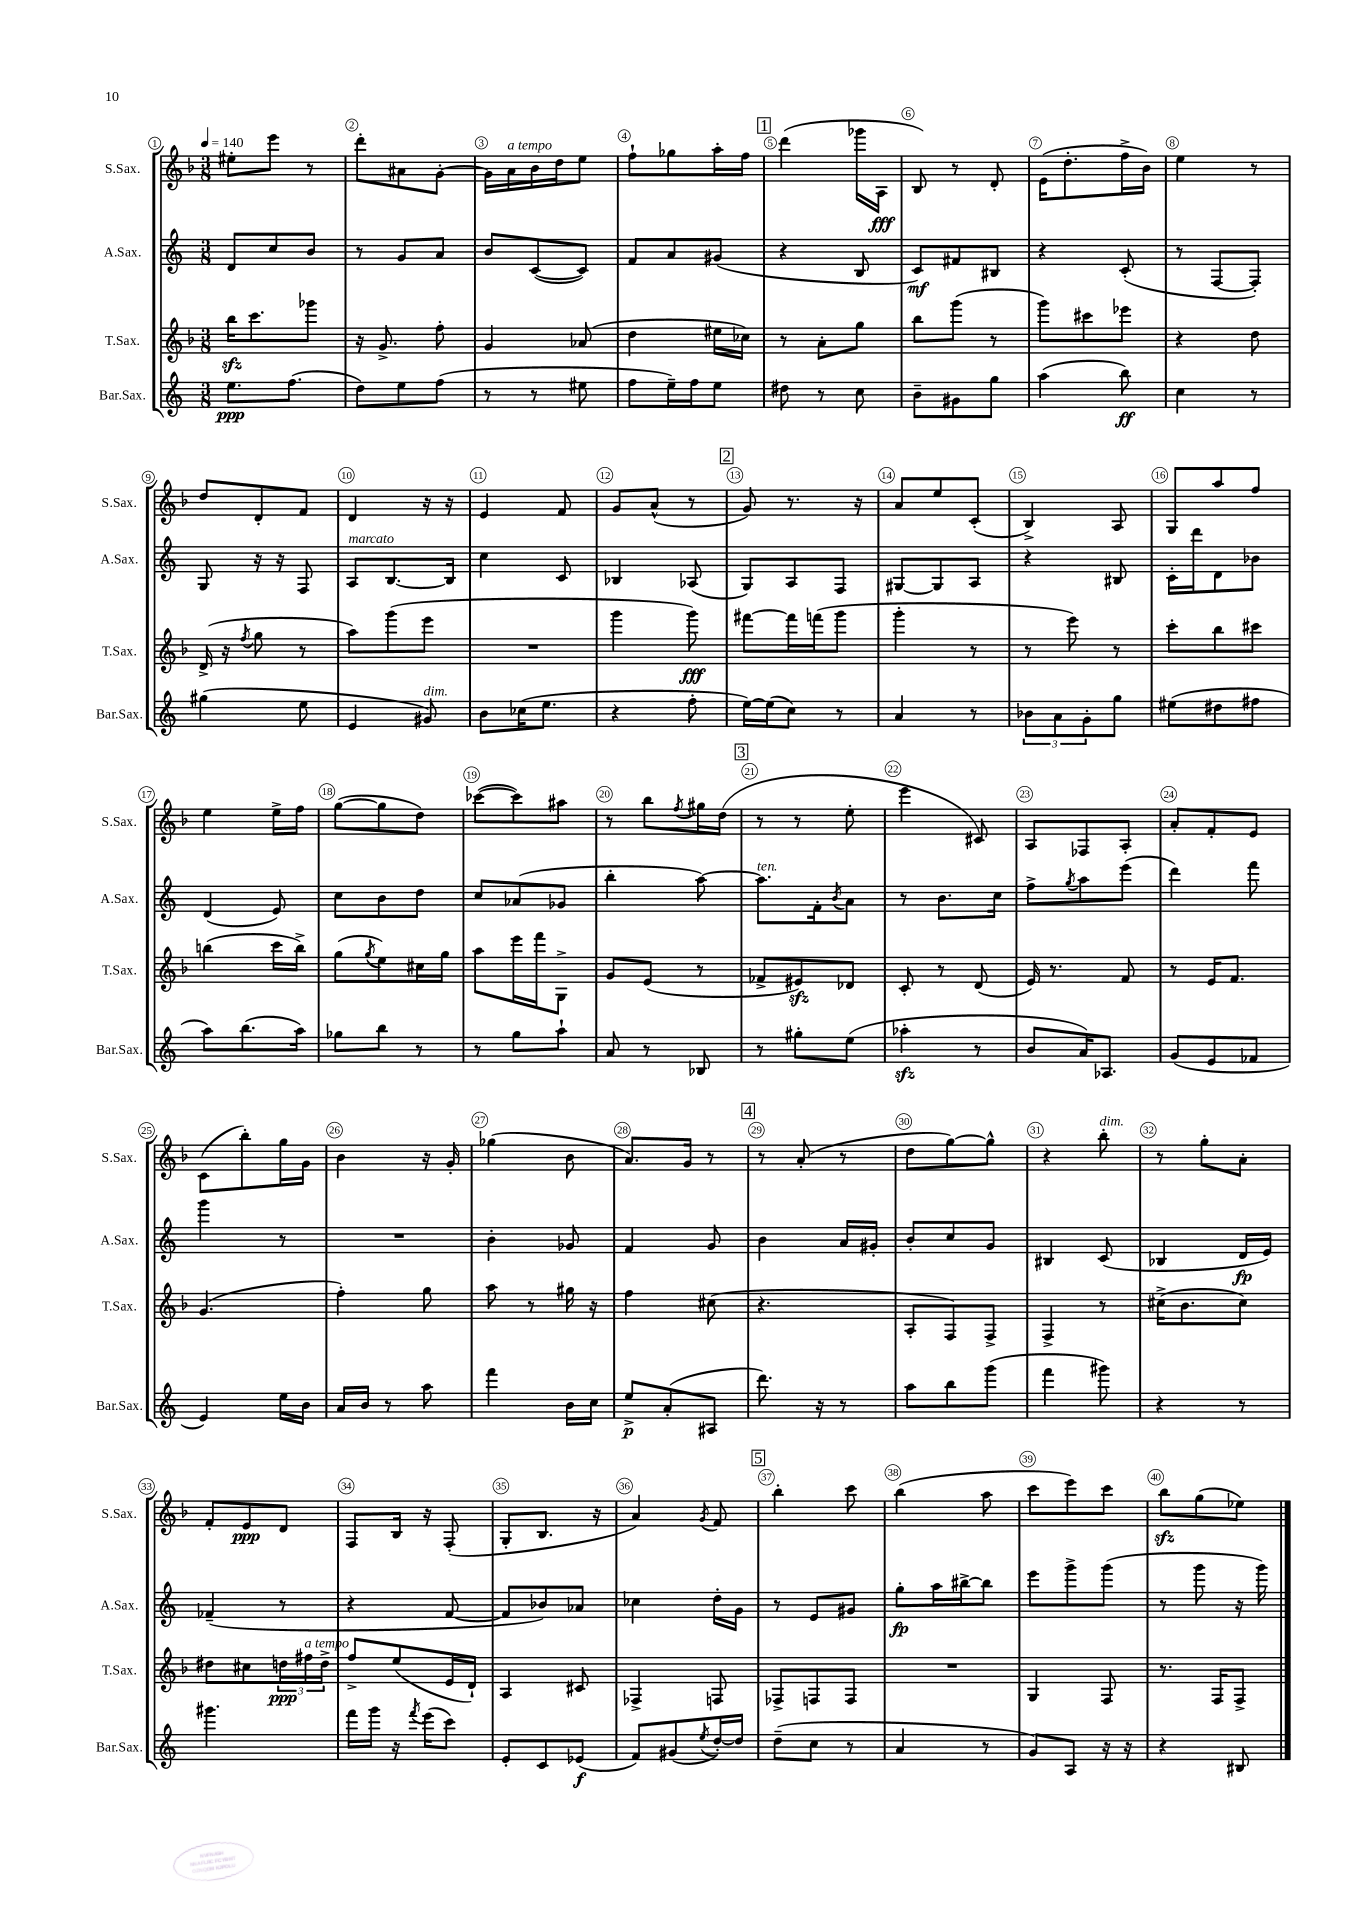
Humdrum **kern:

**kern	**kern	**kern	**kern
*staff4	*staff3	*staff2	*staff1
*clefG2	*clefG2	*clefG2	*clefG2
*k[]	*k[b-]	*k[]	*k[b-]
*M3/8	*M3/8	*M3/8	*M3/8
*MM140	*MM140	*MM140	*MM140
8.ee\L	16bb-\LK	8d/L	8ee#'\L
.	8.ccc\	.	.
.	.	8cc/	8eee\J
(8.ff\J	.	.	.
.	8ggg-\J	8b/J	8r
=	=	=	=
8dd\L)	16r	8r	8ddd'\L
.	8.g^/	.	.
8ee\	.	8g/L	8a#\
(8ff\J	8ff'\	8a/J	[8g'\J
=	=	=	=
8r	4g/	8b/L	16g\]LL
.	.	.	16a\
8r	.	([8c/	16b-\
.	.	.	16dd\J
8ee#\	(8a-/	8c/]J)	8ee\J
=	=	=	=
8ff\L	4dd\	8f/L	8ff`\L
16ee~\L)	.	8a/	8gg-\
16ff\J	.	.	.
8ee\J	16ee#\LL	(8g#/J	16aa'\L
.	16cc-\JJ)	.	16ff\JJ
=	=	=	=
8dd#\	8r	4r	(4ddd\
8r	8a'\L	.	.
8cc\	8gg\J	8B/	16ggg-\LL
.	.	.	16A\JJ
=	=	=	=
8b~\L	8bb-\L	8c/L)	8B-/)
8g#\	(8ggg\J	8f#/	8r
8gg\J	8r	8B#/J	8d'/
=	=	=	=
(4aa\	8ggg\L)	4r	(16e\LK
.	.	.	8.dd'\
.	8ccc#\	.	.
8bb\)	8eee-\J	(8c'/	16ff^\L
.	.	.	16b-\JJ)
=	=	=	=
4cc\	4r	8r	4ee\
.	.	[8F/L	.
8r	8dd\	8F'/]J)	8r
=	=	=	=
(4gg#\	(16d^/	8G/	8dd/L
.	16r	.	.
.	8qff/	.	.
.	8gg\	16r	8d'/
.	.	16r	.
8ee\	8r	8F/	8f/J
=	=	=	=
4e/	8aa\L)	8A/L	4d/
.	(8ggg\	[8.B/	.
8g#/)	8eee\J	.	16r
.	.	16B/]Jk	16r
=	=	=	=
8b\L	4.r	4cc\	4e/
(16cc-\K	.	.	.
8.ee\J	.	.	.
.	.	8c/	8f/
=	=	=	=
4r	4ggg\	4B-/	8g/L
.	.	.	(8a^^/J
8ff'\	8ggg\)	(8A-/	8r
=	=	=	=
[16ee\LL)	[8fff#\L	8G/L)	8g/)
(16ee\]J	.	.	.
8cc\J)	16fff#\]L	8A/	8.r
.	(16fff\J	.	.
8r	8ggg\J	8F/J	.
.	.	.	16r
=	=	=	=
4a/	4ggg'\	[8G#/L	8a/L
.	.	8G#/]	8ee/
8r	8r	8A/J	(8c'/J
=	=	=	=
12b-\L	8r	4r	4B-^/)
12a\	.	.	.
.	8eee\)	.	.
12g'\	.	.	.
8gg\J	8r	8B#/	8A/
=	=	=	=
(8ee#\L	8ccc'\L	16c'\LL	8G/L
.	.	16ddd\J	.
8dd#\	8bb-\	8d\	8aa/
8ff#\J	8ccc#\J	8b-\J	8ff/J
=	=	=	=
8aa\L)	(4bb\	(4d/	4ee\
(8.bb\	.	.	.
.	16ccc\LL	8e/)	16ee^\LL
16aa\Jk)	16bb^\JJ)	.	16ff\JJ
=	=	=	=
8gg-\L	(8gg\L	8cc\L	([8gg\L
.	8qgg/	.	.
8bb\J	8ee\)	8b\	8gg\]
8r	16cc#\L	8dd\J	8dd\J)
.	16gg\JJ	.	.
=	=	=	=
8r	8aa\L	8cc/L	([8ccc-\L
8gg\L	16eee\L	(8a-/	8ccc-\])
.	16fff\J	.	.
8aa`\J	8G^\J	8g-/J	8aa#\J
=	=	=	=
8a/	8g/L	4bb'\	8r
8r	(8e/J	.	8bb-\L
.	.	.	8qff/
8B-/	8r	[8aa\)	16gg#\L
.	.	.	(16dd\JJ
=	=	=	=
8r	8f-^/L	8.aa\]L	8r
8gg#'\L	8e#/)	.	8r
.	.	16f'\k	.
.	.	8qb/	.
(8ee\J	8d-/J	8a\J	8ee'\
=	=	=	=
4aa-'\	8c'/	8r	4eee\
.	8r	8.b\L	.
8r	(8d/	.	8c#/)
.	.	16cc\Jk	.
=	=	=	=
8b/L	16e/)	8ff^\L	8A/L
.	8.r	.	.
.	.	8qgg/	.
16a/K)	.	8aa\	8F-/
8.A-/J	.	.	.
.	8f/	(8eee\J	8A'/J
=	=	=	=
(8g/L	8r	4ddd\)	8a'/L
8e/	16e/LK	.	8f'/
.	8.f/J	.	.
8f-/J	.	8fff\	8e/J
=	=	=	=
4e/)	(4.g/	4ggg\	(8c\L
.	.	.	8bb-'\)
16ee\LL	.	8r	16gg\L
16b\JJ	.	.	16g\JJ
=	=	=	=
16a/LL	4ff'\)	4.r	4b-\
16b/JJ	.	.	.
8r	.	.	.
8aa\	8gg\	.	16r
.	.	.	16g'/
=	=	=	=
4fff\	8aa\	4b'\	(4gg-\
.	8r	.	.
16b\LL	16gg#\	8g-/	8b-\
16cc\JJ	16r	.	.
=	=	=	=
8ee^/L	4ff\	4f/	8.a/L)
(8a'/	.	.	.
.	.	.	16g/Jk
8A#/J	(8cc#\	8g/	8r
=	=	=	=
8.ddd\)	4.r	4b\	8r
.	.	.	(8a'/
16r	.	.	.
8r	.	16a/LL	8r
.	.	16g#'/JJ	.
=	=	=	=
8aa\L	8A'/L	8b'/L	8dd\L
8bb\	8F/)	8cc/	[8gg\)
(8ggg\J	8F^/J	8g/J	8gg^^\]J
=	=	=	=
4fff\	4F^/	4B#/	4r
8ggg#\)	8r	(8c/	8bb-'\
=	=	=	=
4r	(16cc#^\LK	4B-/	8r
.	8.b-\	.	.
.	.	.	8gg'\L
8r	8cc#\J)	16d/LL	8a'\J
.	.	16e/JJ)	.
=	=	=	=
4.ggg#\	8dd#\L	(4f-~/	8f'/L
.	8cc#\	.	8e/
.	24dd\L	8r	8d/J
.	24ff#\	.	.
.	24dd^\JJ	.	.
=	=	=	=
16fff\LL	8ff^/L	4r	8F/L
16ggg\JJ	.	.	.
16r	(8ee/	.	16B-/Jk
8qfff/	.	.	.
(16eee\LK	.	.	16r
8ccc\J)	16e/L	[8f/	(8F'/
.	16d`/JJ)	.	.
=	=	=	=
8e'/L	4A/	8f/]L	8G'/L
8c/	.	8b-/)	8.B-/J
(8e-/J	8c#/	8a-/J	.
.	.	.	16r
=	=	=	=
8f/L)	4F-^/	4cc-\	4a/)
(8g#/	.	.	.
8qee/	.	.	8qg/
[16dd'/L)	8F/	16dd'\LL	8f/
16dd/]JJ	.	16g\JJ	.
=	=	=	=
(8dd~\L	8F-^/L	8r	4bb-'\
8cc\J	8F/	8e/L	.
8r	8F/J	8g#/J	8ccc\
=	=	=	=
4a/	4.r	8gg'\L	(4bb-\
.	.	16aa\L	.
.	.	[16bb#^\J	.
8r	.	8bb#\]J	8aa\
=	=	=	=
8g/L)	4G/	8eee\L	8ccc\L
8A/J	.	8ggg^\	8eee\)
16r	8F/	(8ggg\J	8ccc\J
16r	.	.	.
=	=	=	=
4r	8.r	8r	8bb-\L
.	.	8ggg\	(8gg\
.	16F/LK	.	.
8B#/	8F^/J	16r	8ee-\J)
.	.	16ggg\)	.
==	==	==	==
*-	*-	*-	*-
